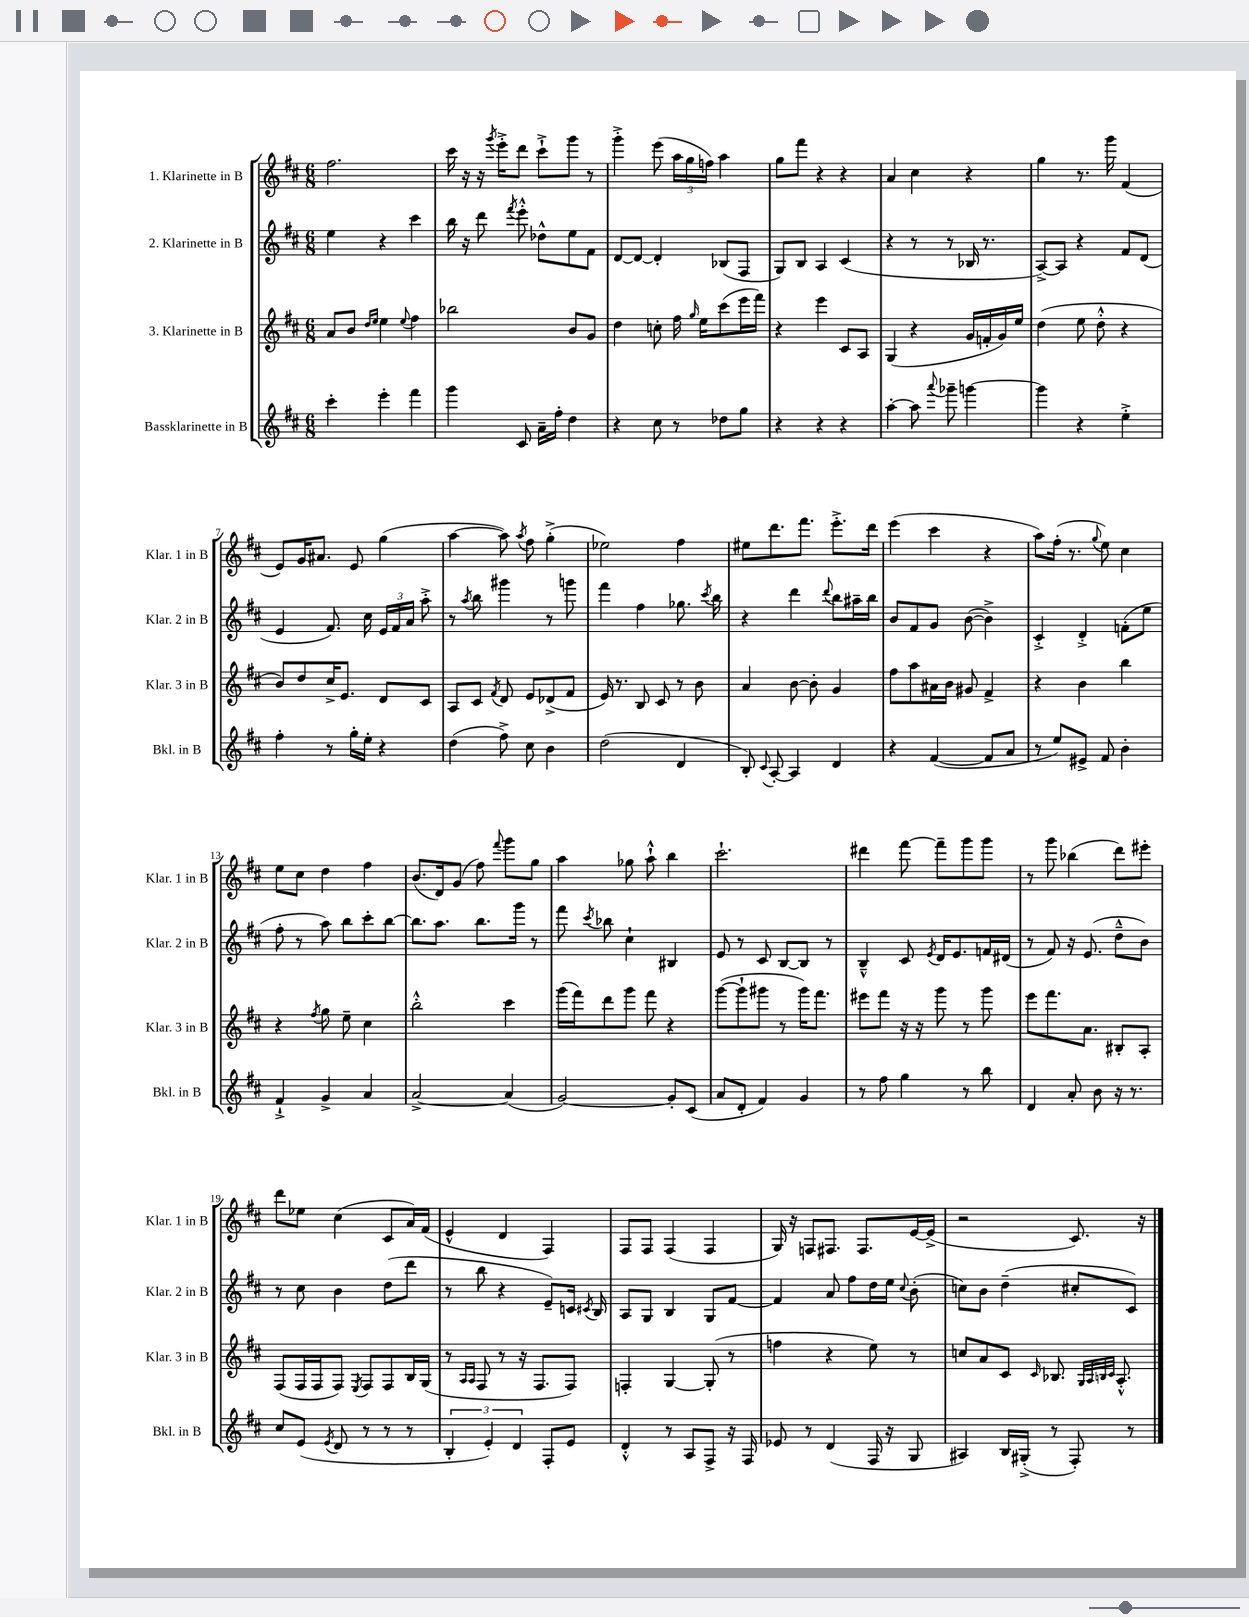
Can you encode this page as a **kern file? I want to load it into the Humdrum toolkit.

**kern	**kern	**kern	**kern
*staff4	*staff3	*staff2	*staff1
*clefG2	*clefG2	*clefG2	*clefG2
*k[f#c#]	*k[f#c#]	*k[f#c#]	*k[f#c#]
*M6/8	*M6/8	*M6/8	*M6/8
4ccc#'\	8a/L	4ee\	2.ff#\
.	8b/J	.	.
.	16qqdd/LL	.	.
.	16qqee/JJ	.	.
4eee'\	4ee\	4r	.
.	8qqee/	.	.
4fff#\	4ff#\	4ccc#\	.
=	=	=	=
4ggg\	2bb-\	16bb\	16ccc#\
.	.	16r	16r
.	.	8ddd\	16r
.	.	.	8qggg/
.	.	.	16eee'^\LK
.	.	8qfff#/	.
8c#/	.	8eee'^^\	8ddd\J
16a~\LL	.	8dd-^^\L	8ccc#`^\L
16ff#'\JJ	.	.	.
4dd\	8b/L	8ee\	8ggg\J
.	8g/J	8f#\J	8r
=	=	=	=
4r	4dd\	[8d/L	4ggg'^\
.	.	8d/_J	.
8cc#\	8cc'\	4d'/]	(8eee\
8r	16ff#\	.	24aa\LL
.	.	.	24gg\
.	16qqgg/	.	.
.	16ee\LK	.	.
.	.	.	24ff\JJ)
8dd-\L	(8ccc#\	(8B-/L	4aa\
8gg\J	16eee\L	8F#/J	.
.	16fff#\JJ)	.	.
=	=	=	=
4r	4r	8G/L)	8gg\L
.	.	8B/J	8fff#\J
4r	4eee\	4A/	4r
4r	8c#/L	(4c#/	4r
.	8A/J	.	.
=	=	=	=
[4aa'\	(4G/	4r	4a/
8aa\]	4r	8r	4cc#\
8qqaaa/	.	.	.
8ggg-~\	.	8r	.
[4ggg\	16g/LL	16B-/	4r
.	16f'/	8.r	.
.	16g/)	.	.
.	16ee/JJ	.	.
=	=	=	=
4ggg\]	(4dd\	[8A^/L)	4gg\
.	.	8A/]J	.
4r	8ee\	4r	8.r
.	8dd'^^\	.	.
.	.	.	16ggg\
4ee'^\	4r	8f#/L	(4f#/
.	.	(8d/J	.
=	=	=	=
4ff#'\	8b/L)	4e/	8e/L)
.	8dd/	.	16g/K
.	.	.	8.a#/J
8r	16cc#^/K	8.f#/)	.
.	8.e/J	.	.
16gg'\LL	.	.	8e/
16ee'\JJ	.	16cc#\	.
4r	8d/L	24e/LL	(4gg\
.	.	24f#/	.
.	.	24a/JJ	.
.	8c#/J	8aa'^\	.
=	=	=	=
(4dd\	8A/L	8r	[4aa\
.	.	8qaa/	.
.	8c#/J	8bb\	.
.	8qf#/	.	.
8ff#^\)	8d/	4ggg#\	8aa\])
.	.	.	8qaa/
8cc#\	8e/L	.	8ff#\
4b\	(8d-^/	8r	(4gg'^\
.	8f#/J	8ggg\	.
=	=	=	=
(2dd\	16e/)	4fff#\	2ee-\)
.	8.r	.	.
.	8B/	4ff#\	.
.	8c#/	.	.
4d/	8r	8.gg-\	4ff#\
.	8b\	.	.
.	.	8qccc#/	.
.	.	16bb\	.
=	=	=	=
8B'/)	4a/	4r	8ee#\L
8qqc#/	.	.	.
[8A'/	.	.	8.ddd\
4A/]	[8b\	4ddd\	.
.	.	.	8.fff#\J
.	8b'\]	.	.
.	.	8qqddd/	.
4d/	4g/	8bb\L	8.eee'^\L
.	.	16aa#~\L	.
.	.	16bb\JJ	16ddd\Jk
=	=	=	=
4r	8ff#\L	8b/L	(4eee\
.	8aa\	8f#/	.
([4f#/	16a#\L	8g/J	4ccc#\
.	16b\JJ	.	.
.	8g#/	([8b\	.
8f#/]L	4f#^/	4b^\])	4r
8a/J	.	.	.
=	=	=	=
8r	4r	4c#'^/	8aa\L)
8ee/L)	.	.	(16ff#'\Jk
.	.	.	8.r
8e#^/J	4b\	4d'^/	.
.	.	.	8qqgg/
8f#/	.	.	8ee\)
4b'\	4bb\	(8f'\L	4cc#\
.	.	8ee\J	.
=	=	=	=
4f#`^/	4r	8ff#'\	8ee\L
.	.	8r	8cc#\J
.	8qff#/	.	.
4g^/	8gg\	8aa\)	4dd\
.	8ee~\	8bb\L	.
4a/	4cc#\	8ccc#'\	4ff#\
.	.	[8bb\J	.
=	=	=	=
[2a^/	2bb'^^\	8.bb\]L	(8.b/L
.	.	8.aa\J	16d/k)
.	.	.	(8g/J
.	.	8.bb\L	8ff#\)
.	.	.	8qqfff#/
(4a/]	4ccc#\	.	8ggg\L
.	.	16ggg\Jk	.
.	.	8r	8gg\J
=	=	=	=
[2g/)	(16ggg\LL	8fff#\	4aa\
.	16fff#\J)	.	.
.	.	8qccc#/	.
.	8ddd\	8bb-\	.
.	8ggg\J	4cc#`\	8gg-\
.	8fff#\	.	8aa`^^\
8g'/]L	4r	4B#/	4bb\
(8c#/J	.	.	.
=	=	=	=
8a/L	([8ggg\L	8e/	2.ccc#`\
8d'/J	8ggg`\]	8r	.
4f#/)	8ggg#\J	8c#/	.
.	8r	[8B/L	.
4g/	16ggg#\LK)	8B/]J	.
.	8.fff#\J	.	.
.	.	8r	.
=	=	=	=
8r	8eee#\L	4B~^^/	4ddd#\
8ff#\	8fff#\J	.	.
4gg\	16r	8c#/	[8fff#\
.	16r	.	.
.	.	8qe/	.
.	8ggg\	16d/LK	8fff#~\]L
.	.	8.e/	.
8r	8r	.	8ggg\
8bb\	8ggg\	16f/L	8ggg\J
.	.	(16d#/JJ	.
=	=	=	=
4d/	8eee\L	8r	8r
.	8.fff#\	8f#/)	8ggg\
8a'/	.	16r	(4bb-\
.	8.a\J	(8.e/	.
8b\	.	.	.
16r	8B#'/L	8dd~^^\L	8ddd\L)
8.r	.	.	.
.	8A'/J	8b\J)	8eee#'\J
=	=	=	=
8cc#/L	(8F#/L	8r	8ddd\L
(8e/J	16F#/L	8cc#\	8ee-\J
.	16F#/J	.	.
8qe/	.	.	.
8d/	8F#/J)	4b\	(4cc#\
.	8qE/	.	.
8r	8F#/L	.	.
8r	8F#/	(8dd\L	8c#/L
8r	16B/L	8ddd\J	16a/L)
.	(16G/JJ	.	(16f#/JJ
=	=	=	=
6B'/	8r	8r	4e^^/
.	16qqA/LL	.	.
.	16qqA/JJ	.	.
.	8F#/	8bb\	.
6e'/)	.	.	.
.	8r	4r	4d/
6d/	.	.	.
.	16r	.	.
.	8.F#/L	.	.
8F#'/L	.	8e~/L)	4F#/)
8e/J	8F#/J)	16c/Jk	.
.	.	8qc#/	.
.	.	16B/	.
=	=	=	=
4d'^^/	4F'/	8A/L	8F#/L
.	.	8G/J	8F#/J
8r	[4G/	4B/	(4F#/
8A/L	.	.	.
8F#^/J	(8G'/]	8G/L	4F#/
16r	8r	[8f#/J	.
16F#/	.	.	.
=	=	=	=
8e-/	4ff\	4f#/]	16G/)
.	.	.	16r
8r	.	.	8F/L
(4d/	4r	8a/	8.F#/J
.	.	8ff#\L	.
.	.	.	8.F#/L
16F#/	8ee\)	16dd\L	.
16r	.	16ee\JJ	.
.	.	8qqcc#/	.
8G/	8r	(8b'\	[16e/L
.	.	.	(16e^/]JJ
=	=	=	=
4A#/)	8cc/L	8cc\L)	2r
.	8a/	8b\J	.
16B/LL	8c#/J	(4dd~\	.
(16G#'^/JJ	.	.	.
.	16qqc#/	.	.
8r	8.B-/	.	.
8F#'/)	.	8cc#'/L	8.c#/)
.	32qqG/LLL	.	.
.	32qqA/	.	.
.	32qqB/	.	.
.	32qqc#/JJJ	.	.
.	8.A'^^/	.	.
8r	.	8c#/J)	.
.	.	.	16r
==	==	==	==
*-	*-	*-	*-
